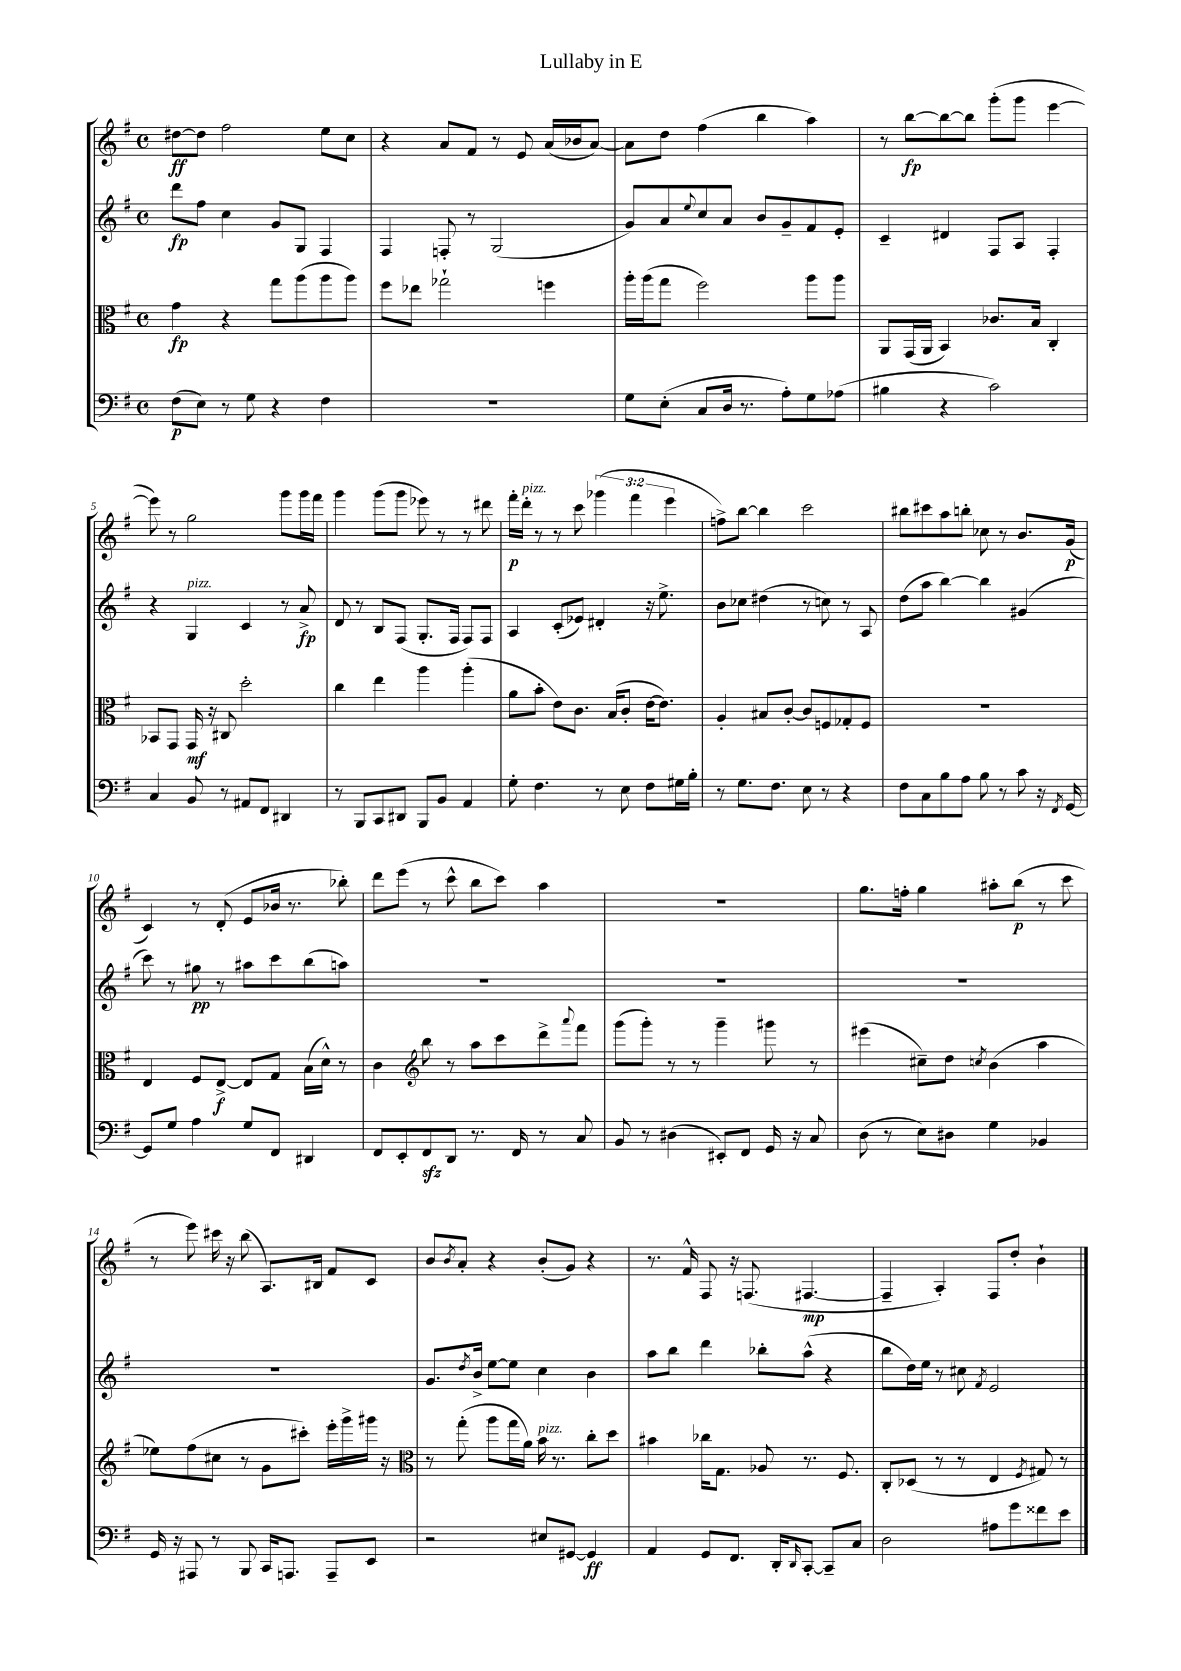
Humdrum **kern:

**kern	**kern	**kern	**kern
*staff4	*staff3	*staff2	*staff1
*clefF4	*clefC3	*clefG2	*clefG2
*k[f#]	*k[f#]	*k[f#]	*k[f#]
*M4/4	*M4/4	*M4/4	*M4/4
*met(c)	*met(c)	*met(c)	*met(c)
(8F#	4g	8ddd	[8dd#
8E)	.	8ff#	8dd#]
8r	4r	4cc	2ff#
8G	.	.	.
4r	8gg	8g	.
.	(8aa	8G	.
4F#	8aa	4F#	8ee
.	8aa)	.	8cc
=	=	=	=
1r	8ff#	4F#	4r
.	8ee-	.	.
.	2gg-`	8F'	8a
.	.	8r	8f#
.	.	(2G	8r
.	.	.	8e
.	4ff	.	(16a
.	.	.	16b-
.	.	.	[8a)
=	=	=	=
8G	16aa'	8g)	8a]
.	(16aa	.	.
(8E'	8gg	8a	8dd
.	.	8qqee	.
8C	2ff#)	8cc	(4ff#
16D	.	8a	.
8.r	.	.	.
.	.	8b	4bb
8A')	.	8g~	.
8G	8aa	8f#	4aa)
(8A-	8aa	8e'	.
=	=	=	=
4B#	8AA	4c~	8r
.	(16GG	.	[8bb
.	16AA	.	.
4r	4BB)	4d#	8bb_
.	.	.	8bb]
2c)	8.c-	8F#	(8ggg'
.	.	8A	8ggg
.	16B	.	.
.	4C'	4F#'	[4eee
=	=	=	=
4C	8BB-	4r	8eee])
.	8GG	.	8r
8BB	16GG	4G	2gg
.	16r	.	.
8r	8C#	.	.
8AA#	2dd'	4c	.
8FF#	.	.	.
4DD#	.	8r	8ggg
.	.	8a^	16ggg
.	.	.	16fff#
=	=	=	=
8r	4cc	8d	4ggg
8BBB	.	8r	.
8CC	4ee	8B	(8ggg
8DD#	.	(8F#	8ggg
8BBB	4aa	8.G'	8eee-)
8BB	.	.	8r
.	.	16F#	.
4AA	(4aa'	8F#)	8r
.	.	8F#	8ddd#
=	=	=	=
8G'	8a	4A	16fff#'
.	.	.	16ddd'
4.F#	8b'	.	8r
.	8e)	(8c'	8r
.	8.c	8e-)	8ccc
8r	.	4d#'	(6ggg-
.	(16B	.	.
8E	8c'	.	.
.	.	.	6fff#
8F#	[16e	16r	.
.	8.e])	8.ee^	.
.	.	.	6eee
16G#	.	.	.
16B'	.	.	.
=	=	=	=
8r	4A'	8b	8ff^)
8.G	.	8cc-	[8bb
.	8B#	(4dd#	4bb]
8.F#	.	.	.
.	[8c'	.	.
8E	8c]	8r	2ccc
8r	8F	8cc)	.
4r	8G-'	8r	.
.	8F	8A	.
=	=	=	=
8F#	1r	(8dd	8bb#
8C	.	8aa	8ccc#
8B	.	[4bb)	8aa
8A	.	.	8bb'
8B	.	4bb]	8cc-
8r	.	.	8r
8c	.	(4g#	8.b
16r	.	.	.
8qFF#	.	.	.
[16GG	.	.	(16g
=	=	=	=
8GG]	4E	8ccc)	4c)
8G	.	8r	.
4A	8F#	8gg#	8r
.	[8E^	8r	(8d'
8G	8E]	8aa#	8e
8FF#	8G	8ccc	16b-
.	.	.	8.r
4DD#	(16B	(8bb	.
.	16d^^)	.	.
.	8r	8aa)	8bb-')
=	=	=	=
8FF#	4c	1r	8ddd
8EE'	.	.	(8eee
*	*clefG2	*	*
8FF#	8bb	.	8r
8DD	8r	.	8ccc^^
8.r	8aa	.	8bb
.	8ccc	.	8ccc)
16FF#	.	.	.
8r	8ddd^	.	4aa
.	8qqaaa	.	.
8C	8fff#	.	.
=	=	=	=
8BB	(8ggg	1r	1r
8r	8ggg')	.	.
(4D#	8r	.	.
.	8r	.	.
8EE#')	4ggg~	.	.
8FF#	.	.	.
16GG	8ggg#	.	.
16r	.	.	.
8C	8r	.	.
=	=	=	=
(8D	(4eee#	1r	8.gg
8r	.	.	.
.	.	.	16ff'
8E)	8cc#~)	.	4gg
8D#	8dd	.	.
.	8qcc	.	.
4G	(4b	.	8aa#'
.	.	.	(8bb
4BB-	4aa	.	8r
.	.	.	8ccc
=	=	=	=
16GG	8ee-)	1r	8r
16r	.	.	.
8AAA#	(8ff#	.	8eee)
8r	8cc#	.	16ccc#
.	.	.	16r
8BBB	8r	.	(8bb
16CC	8g	.	8.A)
8.AAA	.	.	.
.	8ccc#')	.	.
.	.	.	16B#
8AAA~	16eee'	.	8f#
.	16ggg^	.	.
8EE	16ggg#	.	8c
.	16r	.	.
=	=	=	=
*	*clefC3	*	*
2r	8r	8.g	8b
.	.	.	8qb
.	(8gg'	.	8a'
.	.	8qdd	.
.	.	16b^	.
.	8aa	[8ee	4r
.	16gg	8ee]	.
.	16a)	.	.
8E#	16b	4cc	(8b'
.	8.r	.	.
[8GG#	.	.	8g)
4GG#]	8cc'	4b	4r
.	8dd	.	.
=	=	=	=
4AA	4b#	8aa	8.r
.	.	8bb	.
.	.	.	16f#^^
8GG	16cc-	4ddd	8F#
.	8.G	.	.
8.FF#	.	.	16r
.	.	.	(8.F
.	8A-	8bb-'	.
16DD'	.	.	.
16qqDD	.	.	.
[8CC'	8.r	(8aa^^	[4.F#
8CC~]	.	4r	.
.	8.F#	.	.
8C	.	.	.
=	=	=	=
2D	8C'	8bb	4F#~]
.	(8D-	16dd)	.
.	.	16ee	.
.	8r	8r	4A')
.	8r	8cc#	.
.	.	8qf#	.
8A#	4E	2e	8F#
8g	.	.	8dd'
.	8qF#	.	.
8f##	8G#)	.	4b`
8e	8r	.	.
==	==	==	==
*-	*-	*-	*-
